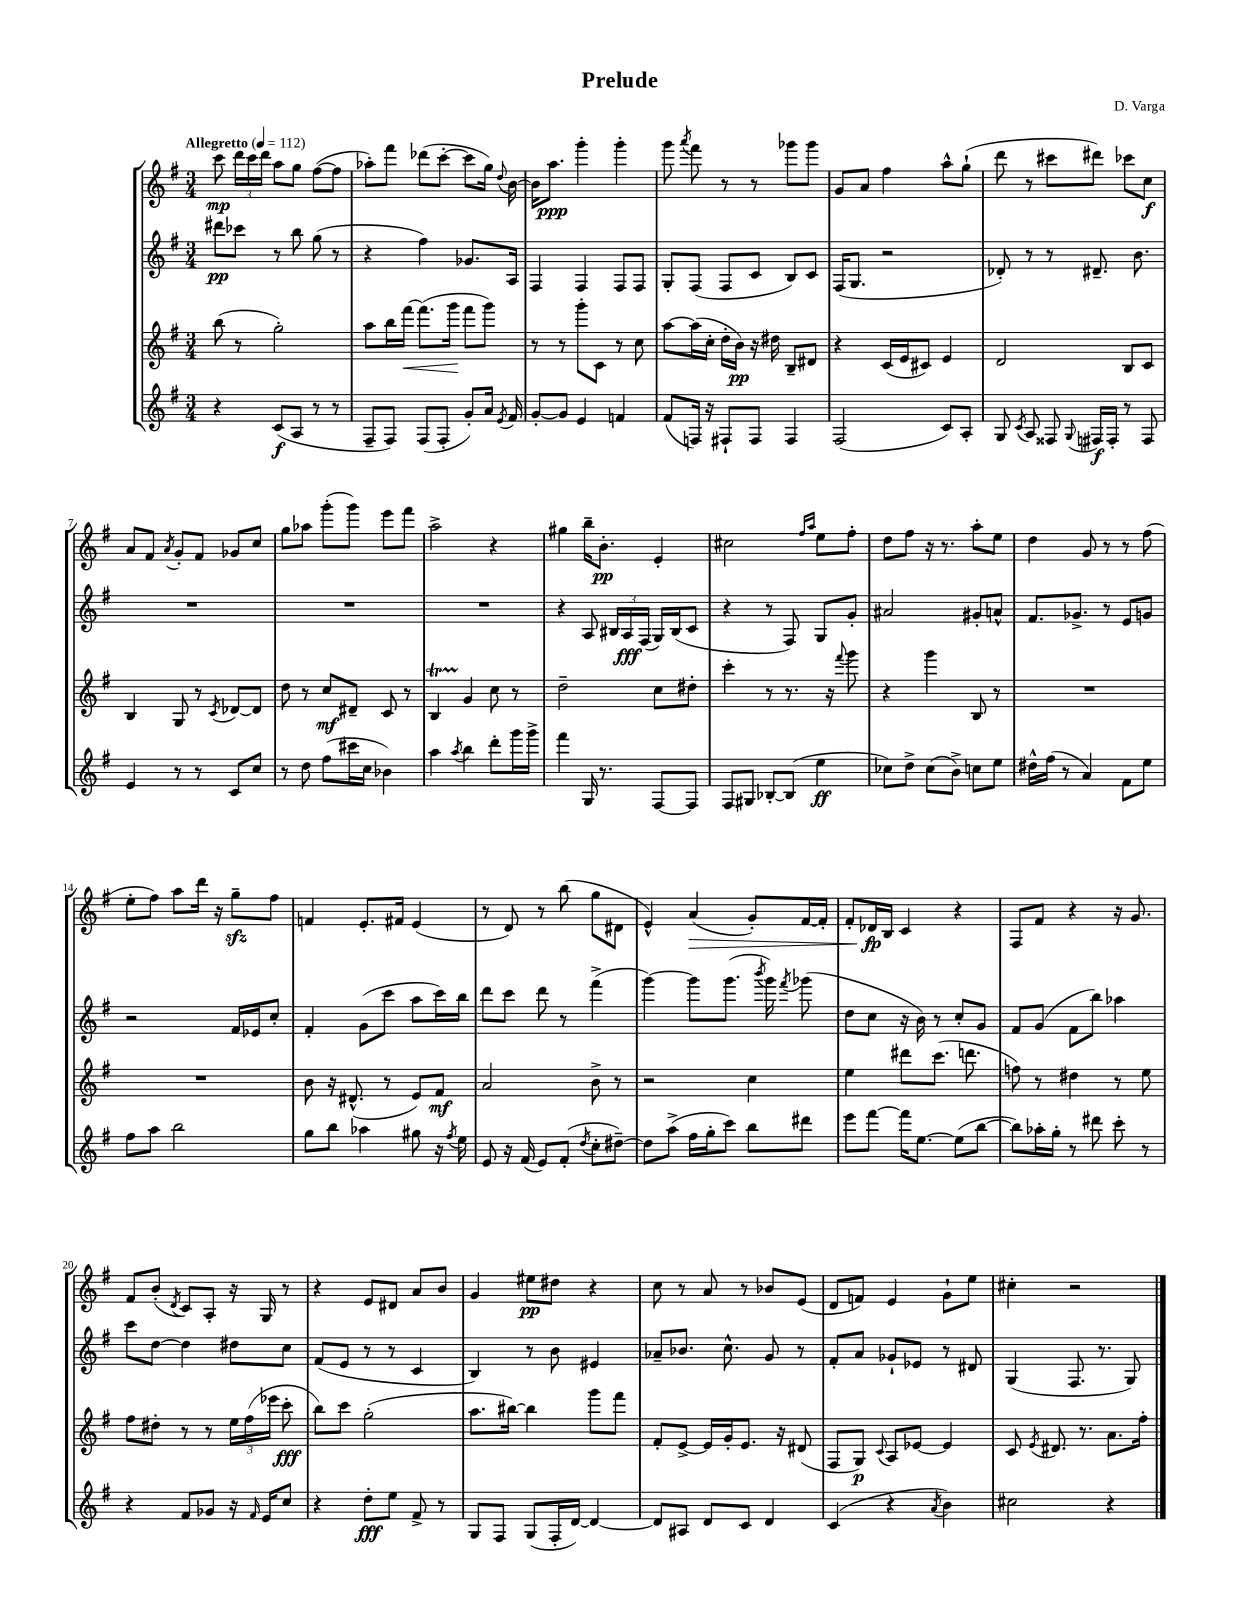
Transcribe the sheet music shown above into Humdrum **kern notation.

**kern	**dynam	**kern	**dynam	**kern	**dynam	**kern	**dynam
*part4	*part4	*part3	*part3	*part2	*part2	*part1	*part1
*staff4	*staff4	*staff3	*staff3	*staff2	*staff2	*staff1	*staff1
*clefG2	*	*clefG2	*	*clefG2	*	*clefG2	*
*k[f#]	*	*k[f#]	*	*k[f#]	*	*k[f#]	*
*M3/4	*	*M3/4	*	*M3/4	*	*M3/4	*
*MM112	*	*MM112	*	*MM112	*	*MM112	*
=1	=1	=1	=1	=1	=1	=1	=1
!	!	!	!	!	!	!LO:TX:a:B:t=Allegretto	!
4r	.	(8bb\	.	8ddd#X\L	pp	8ccc\	mp
.	.	8r	.	8ccc-X\J	.	24ddd\LL	.
.	.	.	.	.	.	24ccc\	.
.	.	.	.	.	.	24ddd\JJ	.
(8c/L	f	2gg'\)	.	8r	.	8aa\L	.
8A/J	.	.	.	8bb\	.	8gg\J	.
8r	.	.	.	(8gg\	.	([8ff#\L	.
8r	.	.	.	8r	.	8ff#\J]	.
=2	=2	=2	=2	=2	=2	=2	=2
8F#~/L	.	8aa\L	.	4r	.	8aa-X'\L)	.
8F#/J)	.	16bb\L	.	.	.	8fff#\J	.
!	!	!	!LO:HP:b	!	!	!	!
.	.	[16fff#\JJ	<	.	.	.	.
(8F#/L	.	(8.fff#\L]	.	4ff#\)	.	(8ddd-X\L	.
8F#'/J	.	.	.	.	.	[8ccc'\J	.
.	.	16ggg\Jk	.	.	.	.	.
8g'/L)	.	8fff#\L	[	8.g-X/L	.	8ccc\L]	.
16a/Jk	.	8ggg\J)	.	.	.	16gg\Jk)	.
8qe/	.	.	.	.	.	8qqdd/	.
16f#/	.	.	.	16A/Jk	.	[16b\	.
=3	=3	=3	=3	=3	=3	=3	=3
[8g'/L	.	8r	.	4F#/	.	16b\KL]	.
.	.	.	.	.	.	8.aa\J	ppp
8g/J]	.	8r	.	.	.	.	.
4e/	.	8ggg'\L	.	4F#/	.	4ggg'\	.
.	.	8c\J	.	.	.	.	.
4fn/	.	8r	.	8F#/L	.	4ggg'\	.
.	.	8cc\	.	8F#/J	.	.	.
=4	=4	=4	=4	=4	=4	=4	=4
(8f#/L	.	[8aa\L	.	8G'/L	.	8ggg\	.
.	.	.	.	.	.	8qaaa/	.
16Fn/Jk)	.	(16aa\L]	.	(8F#/J	.	8fff#\	.
16r	.	16cc'\JJ	.	.	.	.	.
8F#X`/L	.	16dd'\LL	.	8F#/L	.	8r	.
.	.	16b\JJ)	pp	.	.	.	.
8F#/J	.	16r	.	8c/J	.	8r	.
.	.	16dd#X\	.	.	.	.	.
4F#/	.	8B~/L	.	8B/L)	.	8ggg-X\L	.
.	.	8d#X/J	.	8c/J	.	8ggg-\J	.
=5	=5	=5	=5	=5	=5	=5	=5
(2F#/	.	4r	.	(16F#/KL	.	8g/L	.
.	.	.	.	8.G/J	.	.	.
.	.	.	.	.	.	8a/J	.
.	.	(16c/LL	.	2r	.	4ff#\	.
.	.	16e/J	.	.	.	.	.
.	.	8c#X/J)	.	.	.	.	.
8c/L)	.	4e/	.	.	.	8aa^^\L	.
8A'/J	.	.	.	.	.	(8gg`\J	.
=6	=6	=6	=6	=6	=6	=6	=6
8G/	.	2d/	.	8d-X'/)	.	8ddd\	.
8qc/	.	.	.	.	.	.	.
8A/	.	.	.	8r	.	8r	.
8F##X/	.	.	.	8r	.	8ccc#X\L	.
8qqG/	.	.	.	.	.	.	.
16F#X/LL	f	.	.	8.d#X~/	.	8ddd#X\J)	.
16F#'/JJ	.	.	.	.	.	.	.
8r	.	8B/L	.	.	.	8ccc-X\L	.
.	.	.	.	8.b\	.	.	.
8F#/	.	8c/J	.	.	.	8cc\J	f
!!LO:LB:g=z
=7	=7	=7	=7	=7	=7	=7	=7
4e/	.	4B/	.	2.r	.	8a/L	.
.	.	.	.	.	.	8f#/J	.
.	.	.	.	.	.	8qa/	.
8r	.	8G/	.	.	.	8g'/L	.
8r	.	8r	.	.	.	8f#/J	.
.	.	8qc/	.	.	.	.	.
8c/L	.	[8d-X/L	.	.	.	8g-X/L	.
8cc/J	.	8d-/J]	.	.	.	8cc/J	.
=8	=8	=8	=8	=8	=8	=8	=8
8r	.	8dd\	.	2.r	.	8gg\L	.
8dd\	.	8r	.	.	.	8aa-X\J	.
(8ff#\L	.	8cc/L	mf	.	.	(8ggg'\L	.
16ccc#X\L	.	8d#X~/J	.	.	.	8ggg\J)	.
16cc\JJ	.	.	.	.	.	.	.
4b-X\)	.	8c/	.	.	.	8eee\L	.
.	.	8r	.	.	.	8fff#\J	.
=9	=9	=9	=9	=9	=9	=9	=9
4aa\	.	4Bt/	.	2.r	.	2aa^\	.
8qaa/	.	.	.	.	.	.	.
4bb\	.	4g/	.	.	.	.	.
8ddd'\L	.	8cc\	.	.	.	4r	.
16ggg\L	.	8r	.	.	.	.	.
16ggg^\JJ	.	.	.	.	.	.	.
=10	=10	=10	=10	=10	=10	=10	=10
4fff#\	.	2dd~\	.	4r	.	4gg#X\	.
16G/	.	.	.	8A/	.	16bb~\KL	.
8.r	.	.	.	.	.	8.b'\J	pp
.	.	.	.	24B#X/LL	.	.	.
.	.	.	.	24A/	fff	.	.
.	.	.	.	(24F#/JJ	.	.	.
[8F#/L	.	8cc\L	.	16G/LL)	.	4e'/	.
.	.	.	.	(16B#/J	.	.	.
8F#/J]	.	8dd#X'\J	.	8c/J	.	.	.
=11	=11	=11	=11	=11	=11	=11	=11
8F#/L	.	4ccc'\	.	4r	.	2cc#X\	.
8G#X/J	.	.	.	.	.	.	.
[8B-X'/L	.	8r	.	8r	.	.	.
(8B-/J]	.	8.r	.	8F#/)	.	.	.
.	.	.	.	.	.	16qqff#/LL	.
.	.	.	.	.	.	16qqaa/JJ	.
4ee\	ff	.	.	8G/L	.	8ee\L	.
.	.	16r	.	.	.	.	.
.	.	8qqfff#/	.	.	.	.	.
.	.	8ggg\	.	8g'/J	.	8ff#'\J	.
=12	=12	=12	=12	=12	=12	=12	=12
8cc-X\L)	.	4r	.	2a#X/	.	8dd\L	.
8dd^\J	.	.	.	.	.	8ff#\J	.
(8cc-\L	.	4ggg\	.	.	.	16r	.
.	.	.	.	.	.	8.r	.
8b^\J)	.	.	.	.	.	.	.
8ccn\L	.	8B/	.	8g#X'/L	.	8aa'\L	.
8ee\J	.	8r	.	8an^^/J	.	8ee\J	.
=13	=13	=13	=13	=13	=13	=13	=13
16dd#X^^\LL	.	2.r	.	8.f#/L	.	4dd\	.
(16ff#\JJ	.	.	.	.	.	.	.
8r	.	.	.	.	.	.	.
.	.	.	.	8.g-X^/J	.	.	.
4a/)	.	.	.	.	.	8g/	.
.	.	.	.	8r	.	8r	.
8f#\L	.	.	.	8e/L	.	8r	.
8ee\J	.	.	.	8gn/J	.	(8ff#\	.
!!LO:LB:g=z
=14	=14	=14	=14	=14	=14	=14	=14
8ff#\L	.	2.r	.	2r	.	8ee'\L	.
8aa\J	.	.	.	.	.	8ff#\J)	.
2bb\	.	.	.	.	.	8aa\L	.
.	.	.	.	.	.	16ddd\Jk	.
.	.	.	.	.	.	16r	.
.	.	.	.	16f#/LL	.	8ggzz~\L	.
.	.	.	.	16e-X/J	.	.	.
.	.	.	.	8cc'/J	.	8ff#\J	.
=15	=15	=15	=15	=15	=15	=15	=15
8gg\L	.	8b\	.	4f#'/	.	4fn/	.
8bb\J	.	16r	.	.	.	.	.
.	.	(8.d#X^^/	.	.	.	.	.
4aa-X\	.	.	.	(8g\L	.	8.e'/L	.
.	.	8r	.	8ccc\J	.	.	.
.	.	.	.	.	.	16f#X/Jk	.
8gg#X\	.	8e/L)	.	8aa\L	.	(4e/	.
16r	.	8f#/J	mf	16ccc\L)	.	.	.
8qff#/	.	.	.	.	.	.	.
16ee\	.	.	.	16bb\JJ	.	.	.
=16	=16	=16	=16	=16	=16	=16	=16
8e/	.	2a/	.	8ddd\L	.	8r	.
16r	.	.	.	8ccc\J	.	8d/)	.
(16f#/	.	.	.	.	.	.	.
8e/L)	.	.	.	8ddd\	.	8r	.
(8f#'/J	.	.	.	8r	.	(8bb\	.
8qdd/	.	.	.	.	.	.	.
8cc'\L	.	8b^\	.	(4fff#^\	.	8gg\L	.
[8dd#X~\J)	.	8r	.	.	.	8d#X\J	.
=17	=17	=17	=17	=17	=17	=17	=17
8dd#\L]	.	2r	.	[4ggg\)	.	4e^^/)	.
(8aa^\J	.	.	.	.	.	.	.
!	!	!	!	!	!	!	!LO:HP:b
16ff#\LL	.	.	.	8ggg\L]	.	(4a/	>
16gg'\J	.	.	.	.	.	.	.
8ccc\J)	.	.	.	(8.ggg\J	.	.	.
8bb\L	.	4cc\	.	.	.	8g'/L)	.
.	.	.	.	8qbbb/	.	.	.
.	.	.	.	16ggg\)	.	.	.
.	.	.	.	8qfff#/	.	.	.
8ddd#X\J	.	.	.	(8ggg-X\	.	[16f#/L	.
.	.	.	.	.	.	16f#'/JJ]	.
=18	=18	=18	=18	=18	=18	=18	=18
8eee\L	.	4ee\	.	8dd\L	.	8f#'/L	.
[8fff#\J	.	.	.	8cc\J	.	16d-X/L	fp
.	.	.	.	.	.	16B/JJ	]
16fff#\KL]	.	8ddd#X\L	.	16r	.	4c/	.
[8.ee\J	.	.	.	16b\)	.	.	.
.	.	(8.ccc\J	.	8r	.	.	.
(8ee\L]	.	.	.	8cc'/L	.	4r	.
.	.	8.dddn\	.	.	.	.	.
[8bb\J	.	.	.	8g/J	.	.	.
=19	=19	=19	=19	=19	=19	=19	=19
8bb\L])	.	8ffn\)	.	8f#/L	.	8F#/L	.
16aa-X'\L	.	8r	.	(8g/J	.	8f#/J	.
16gg'\JJ	.	.	.	.	.	.	.
8r	.	4dd#X\	.	8f#\L	.	4r	.
8ddd#X\	.	.	.	8bb\J)	.	.	.
8ccc'\	.	8r	.	4aa-X\	.	16r	.
.	.	.	.	.	.	8.g/	.
8r	.	8ee\	.	.	.	.	.
!!LO:LB:g=z
=20	=20	=20	=20	=20	=20	=20	=20
4r	.	8ff#\L	.	8ccc\L	.	8f#/L	.
.	.	8dd#X'\J	.	[8dd\J	.	(8b'/J	.
.	.	.	.	.	.	8qd/	.
8f#/L	.	8r	.	4dd\]	.	8c/L)	.
8g-X/J	.	8r	.	.	.	8A'/J	.
16r	.	24ee\LL	.	8dd#X\L	.	16r	.
.	.	(24ff#\	.	.	.	.	.
16qqf#/	.	.	.	.	.	.	.
16e/KL	.	.	.	.	.	16G/	.
.	.	24eee-X\JJ	.	.	.	.	.
8cc/J	.	8ccc'\	fff	8cc\J	.	8r	.
=21	=21	=21	=21	=21	=21	=21	=21
4r	.	8bb\L)	.	(8f#/L	.	4r	.
.	.	8ccc\J	.	8e/J	.	.	.
8dd'\L	fff	(2gg'\	.	8r	.	8e/L	.
8ee\J	.	.	.	8r	.	8d#X/J	.
8f#^/	.	.	.	4c/	.	8a/L	.
8r	.	.	.	.	.	8b/J	.
=22	=22	=22	=22	=22	=22	=22	=22
8G/L	.	8.aa\L	.	4B/)	.	4g/	.
8F#/J	.	.	.	.	.	.	.
.	.	[16bb#X\Jk)	.	.	.	.	.
(8G/L	.	4bb#\]	.	8r	.	8ee#X\L	pp
16F#'/L	.	.	.	8b\	.	8dd#X\J	.
[16d/JJ)	.	.	.	.	.	.	.
4d/_	.	8ggg\L	.	4e#X/	.	4r	.
.	.	8fff#\J	.	.	.	.	.
=23	=23	=23	=23	=23	=23	=23	=23
8d/L]	.	8f#'/L	.	8a-X~/L	.	8cc\	.
8A#X/J	.	[8e^/J	.	8.b-X/J	.	8r	.
8d/L	.	16e/LL]	.	.	.	8a/	.
.	.	16g'/J	.	8.cc^^\	.	.	.
8c/J	.	8.e/J	.	.	.	8r	.
4d/	.	.	.	8g/	.	8b-X/L	.
.	.	16r	.	.	.	.	.
.	.	(8d#X/	.	8r	.	(8e/J	.
=24	=24	=24	=24	=24	=24	=24	=24
(4c/	.	8F#/L	.	8f#'/L	.	8d/L	.
.	.	8G/J)	p	8a/J	.	8fn/J)	.
.	.	8qqc/	.	.	.	.	.
4r	.	8A/L	.	8g-X`/L	.	4e/	.
.	.	[8e-X/J	.	8e-X/J	.	.	.
8qa/	.	.	.	.	.	.	.
4b\)	.	4e-/]	.	8r	.	8g`\L	.
.	.	.	.	8d#X/	.	8ee\J	.
=25	=25	=25	=25	=25	=25	=25	=25
2cc#X\	.	8c/	.	(4G/	.	4cc#X'\	.
.	.	8qe/	.	.	.	.	.
.	.	8.d#X/	.	.	.	.	.
.	.	.	.	8.F#/	.	2r	.
.	.	8.r	.	.	.	.	.
.	.	.	.	8.r	.	.	.
4r	.	8.a\L	.	.	.	.	.
.	.	.	.	8G/)	.	.	.
.	.	16ff#'\Jk	.	.	.	.	.
==	==	==	==	==	==	==	==
*-	*-	*-	*-	*-	*-	*-	*-
